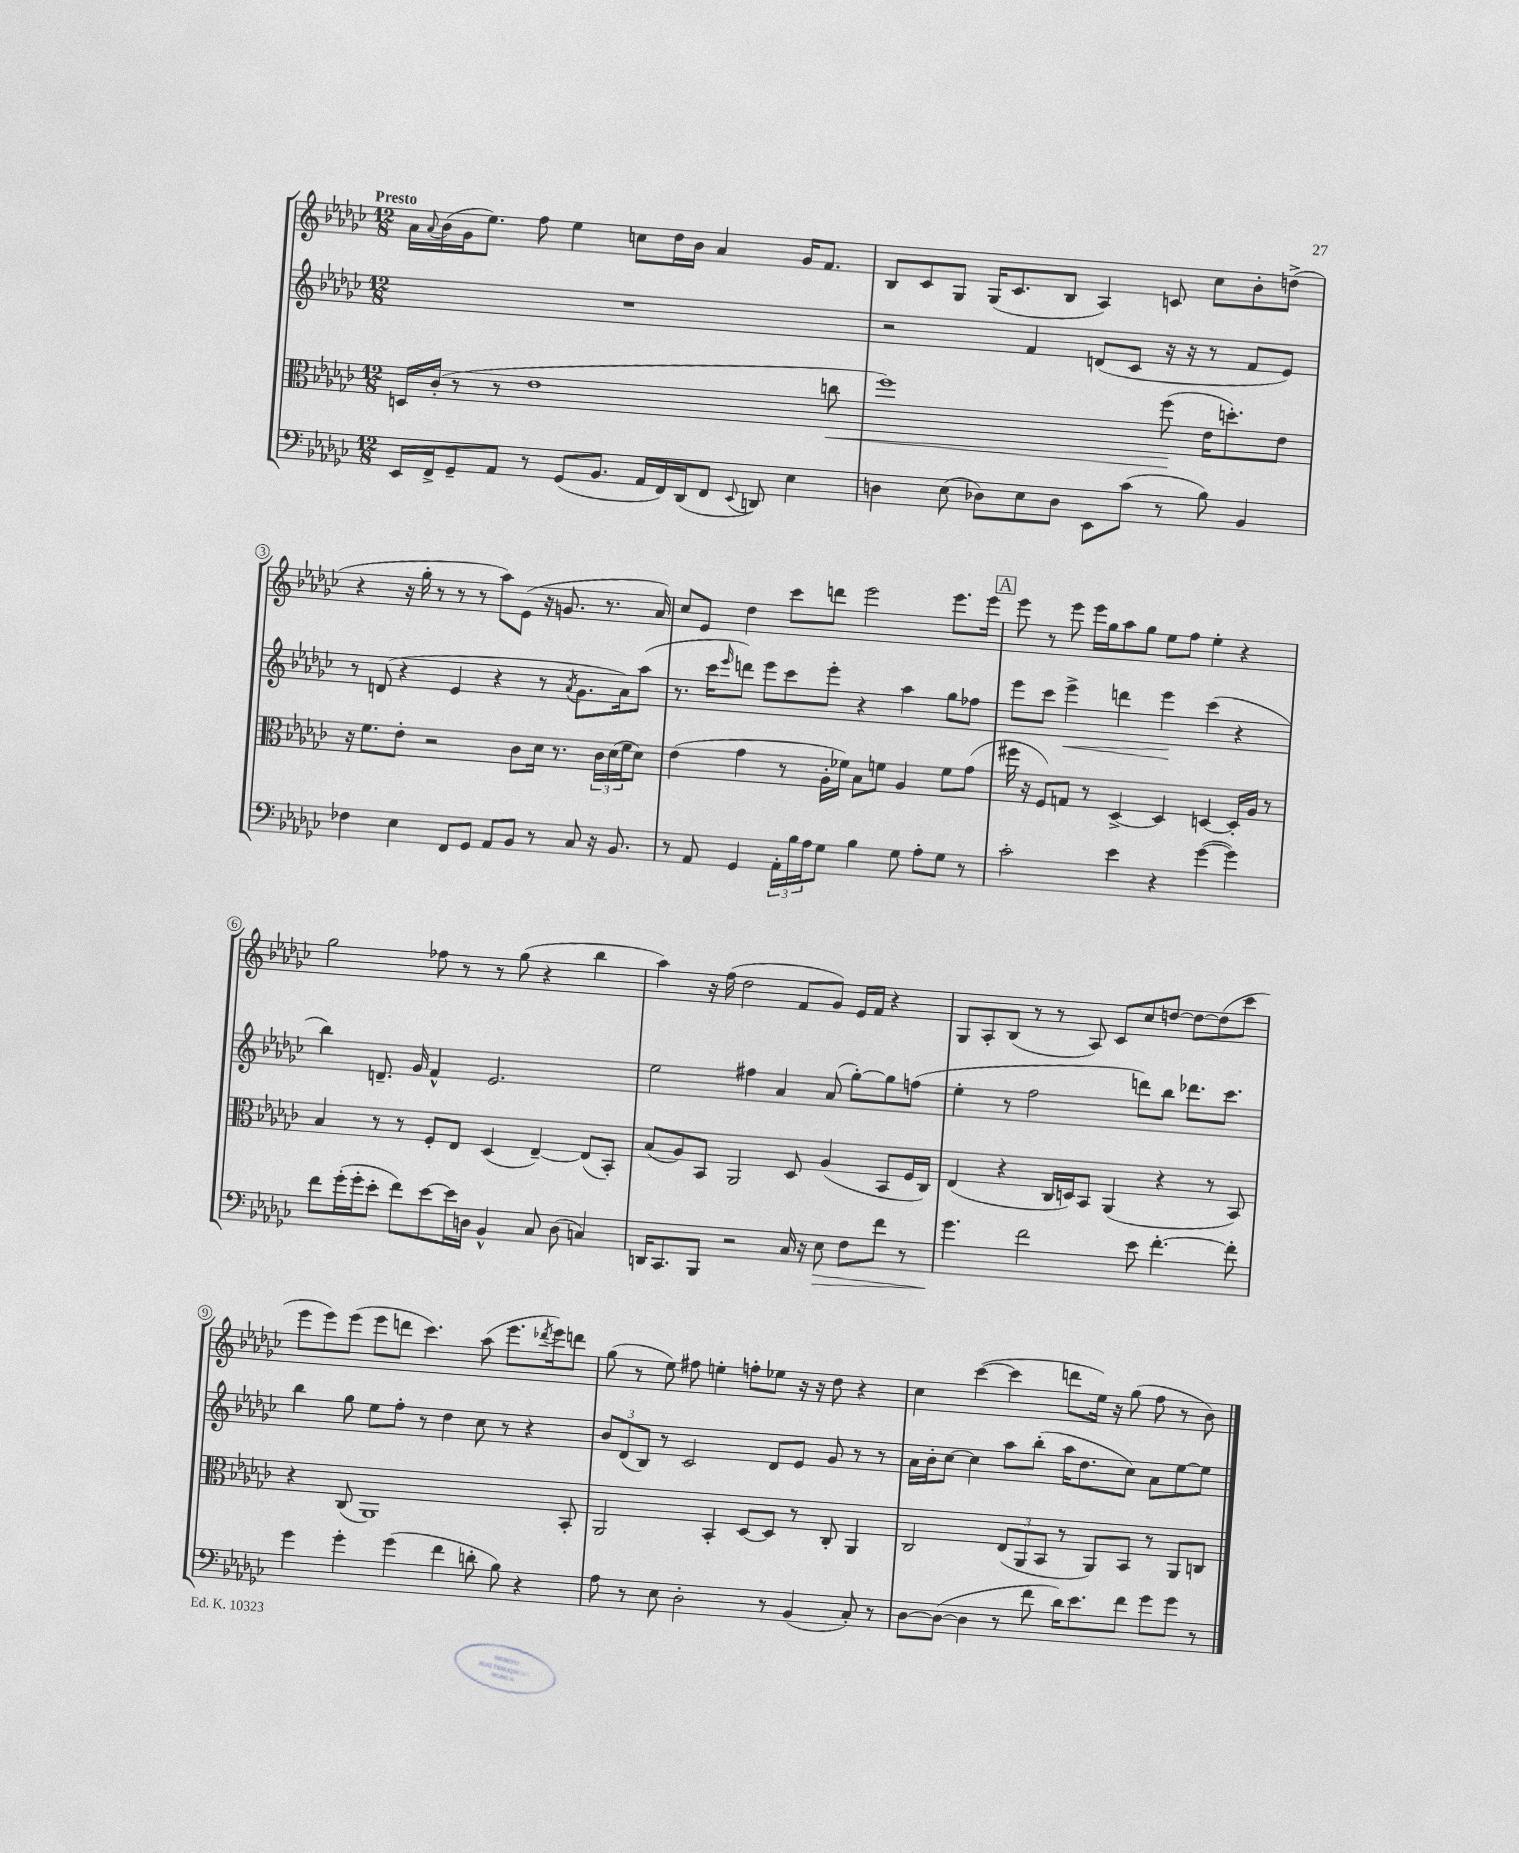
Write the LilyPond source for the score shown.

<<
\new StaffGroup <<
\new Staff = "s0" {
    \clef treble \key ges \major \numericTimeSignature \time 12/8 \tempo "Presto"
    aes'16 \appoggiatura { aes'8 } bes'16( ges'16 ees''8.) f''8 ees''4 c''8 des''16 bes'16 aes'4 ges'16 f'8. |
    bes8 ces'8 ges8 ges16( ces'8. bes8 aes4) c'8 ces''8 bes'8-. d''8->( |
    r4 r16 ges''16-. r8 r8 r8 aes''8) ees'8( r16 g'8. r8. aes'16) |
    ces''8 ees'8 des''4 ces'''8 d'''8 ees'''2 ees'''8. ees'''16 |
    \mark \markup { \box "A" } ees'''8 r8 ees'''8 ees'''16 ges''16 aes''8 ges''8 ees''8 f''8 ees''4-. r4 |
    ges''2 fes''8 r8 r8 ges''8( r4 bes''4 |
    aes''4) r16 f''16( des''2 f'8 ges'8) ees'16 f'16 r4 |
    ges8 aes8-. bes8( r8 r8 aes8) ces'8 ces''8 d''8~ d''8~ d''8( ces'''8 |
    ees'''8 ees'''8) ees'''8( ees'''8 d'''8 ces'''4.) aes''8( ees'''8. \acciaccatura { des'''8 } ees'''16) d'''8 |
    ges''8( r8 ees''8) fis''8 e''4-. f''8-. ees''8 r16 r16 des''8 r4 |
    ces''4 ces'''4~( ces'''4 d'''8 ees''16) r16 ges''8( f''8 r8 bes'8) \bar "|." |
}
\new Staff = "s1" {
    \clef treble \key ges \major \numericTimeSignature \time 12/8
    R1. |
    r2 f'4 d'8( ces'8 r16 r16 r8 f'8 ees'8) |
    r8 d'8( r4 ees'4 r4 r8 \acciaccatura { aes'8 } ges'8. aes'16) aes''8( |
    r8. ces'''16 \grace { ees'''16 } d'''8) ees'''8 ces'''8 ees'''8-. r4 aes''4 ges''8 fes''8 |
    \mark \markup { \box "A" } ees'''8 ces'''8 ees'''4->\< d'''4 ees'''4\! ces'''4( r4 |
    bes''4) d'8.-- ges'16 f'4-^ ees'2. |
    ees''2 fis''4 aes'4 aes'8( ges''8~-.) ges''8 f''8( |
    ees''4-. r8 f''2 d'''8) bes''8 des'''8. ces'''8. |
    bes''4 ges''8 ees''8 f''8-. r8 des''4 ces''8 r8 r4 |
    \tuplet 3/2 { bes'8 des'8( bes8) } r8 ces'2 des'8 ees'8 ges'8 r8 r8 |
    aes'16 bes'16-. ces''8~ ces''4 aes''8 bes''8-.( aes''16 des''8. ces''8) aes'8 ees''8~ ees''8 \bar "|." |
}
\new Staff = "s2" {
    \clef alto \key ges \major \numericTimeSignature \time 12/8
    d16 ces'16-.( r8 r8 ees'1 c''8\< |
    f''1) f''8\!( ees'16 d''8.-.) ees'8 |
    r16 f'8. ees'8-. r2 ces'8 des'16 r8. \tuplet 3/2 { ces'16 des'16( f'16 } des'8) |
    ees'4( ges'4 r8 aes16-. fes'16) bes8 f'8 aes4 f'8 ges'8( |
    \mark \markup { \box "A" } fis''16 r16 f8) g8 r8 des4~-> des4 d4~ d16-. aes16 r8 |
    bes4 r8 r8 f8-. ees8 des4( ees4~--) ees8( bes,8-.) |
    bes8( aes8) bes,8 aes,2 des8 aes4( bes,8 f16 ces16) |
    ees4( r4 ces16 d16) bes,8 aes,4( r4 r8 bes,8) |
    r4 ces8( aes,1) bes,8-. |
    aes,2 bes,4-. des8~ des8 r8 ces8-. aes,4 |
    ces2 \tuplet 3/2 { ees8( aes,8 bes,8 } r8 aes,8) bes,8 r8 aes,8 c8 \bar "|." |
}
\new Staff = "s3" {
    \clef bass \key ges \major \numericTimeSignature \time 12/8
    ees,16 f,16-> ges,8-- aes,8 r8 ges,8( bes,8. aes,16 f,16) des,16( f,8 \appoggiatura { ees,8 } d,8) ees4 |
    d4 ees8( des8) ees8 des8 ees,8 ces'8( r8 bes8) bes,4 |
    fes4 ees4 f,8 ges,8 aes,8 bes,8 r8 ces8 r16 bes,8. |
    r8 aes,8 ges,4 \tuplet 3/2 { aes,16-. bes16 aes16 } ges8 bes4 ges8 aes8-. ges8 r8 |
    \mark \markup { \box "A" } ces'2-. ees'4 r4 ges'4~( ges'4) |
    f'8 ges'16-.( ges'16-. ees'8-. f'8) ees'8~ ees'16 d16 bes,4-^ ces8 d8( c4) |
    d,16 ces,8. bes,,8 r2 ces16 r16 ees8\> f8 f'8 r8 |
    ges'4.\! f'2 ees'8 f'4.~-. f'8-. |
    ges'4 ges'4-. ges'4( f'4 d'8-. bes8) r4 |
    aes8 r8 ees8 des2-. r8 bes,4( ces8-.) r8 |
    des8~ des8~( des4 r8 f'8 des'16) ees'8. f'8 ges'8 ges'8 r8 \bar "|." |
}
>>
>>
\layout { \context { \Score \override BarNumber.stencil = #(make-stencil-circler 0.1 0.3 ly:text-interface::print) } }
